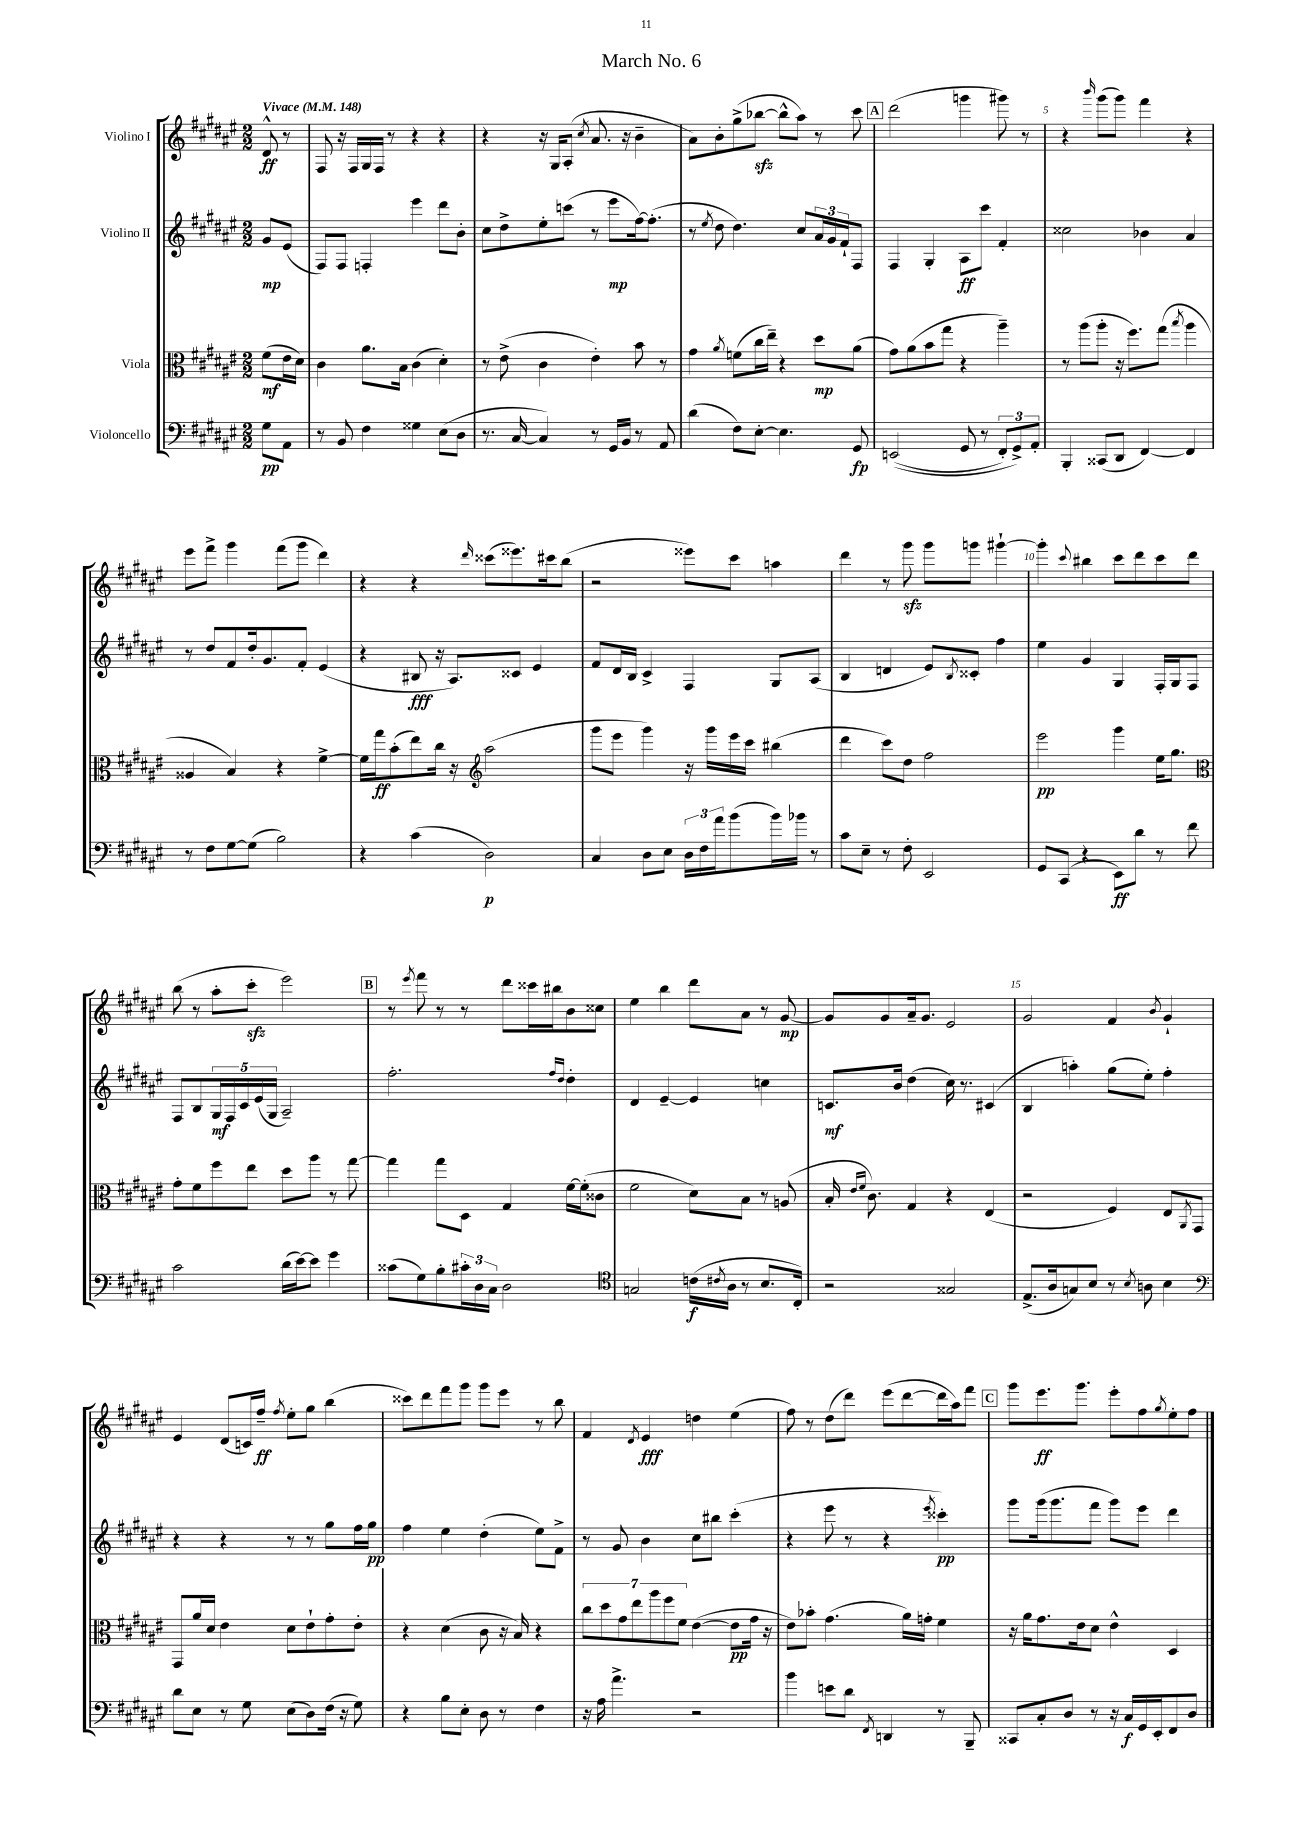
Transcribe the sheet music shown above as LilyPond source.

\header { title = "March No. 6" }
<<
\new StaffGroup <<
\new Staff = "s0" \with { instrumentName = "Violino I" } {
    \clef treble \key fis \major \numericTimeSignature \time 2/2 \partial 4 \tempo "Vivace" 4 = 148
    dis'8-^\ff r8 |
    fis8 r16 fis16 gis16 fis16 r8 r4 r4 |
    r4 r16 gis16 ais8-.( \acciaccatura { cis''8 } ais'8. r16 b'4-- |
    ais'8) b'8-. gis''8->( bes''8~\sfz bes''8-^ ais''8) r8 cis'''8 |
    \mark \markup { \box "A" } dis'''2( g'''4 gis'''8) r8 |
    r4 \grace { b'''16 } gis'''8( gis'''8) fis'''4 r4 |
    eis'''8 fis'''8-> gis'''4 fis'''8( gis'''8 dis'''4) |
    r4 r4 \grace { dis'''16 } cisis'''8( eisis'''8.) cis'''16 b''8( |
    r2 eisis'''8) cis'''8 a''4 |
    dis'''4 r8 gis'''8\sfz gis'''8 g'''8 gis'''4~-! |
    gis'''4-. \appoggiatura { cis'''8 } bis''4 cis'''8 dis'''8 cis'''8 dis'''8 |
    b''8( r8 ais''8-. cis'''8-.\sfz eis'''2) |
    \mark \markup { \box "B" } r8 \acciaccatura { eis'''8 } fis'''8 r8 r8 dis'''8 cisis'''16 bis''16 b'8 cisis''8 |
    eis''4 b''4 dis'''8 ais'8 r8 gis'8~\mp |
    gis'8 gis'8 ais'16-- gis'8. eis'2 |
    gis'2 fis'4 \acciaccatura { b'8 } gis'4-! |
    eis'4 dis'8( c'16) fis''16--\ff \acciaccatura { fis''8 } eis''8-. gis''8 b''4( |
    cisis'''8) dis'''8 fis'''8 gis'''8 gis'''8 eis'''8 r8 b''8 |
    fis'4 \acciaccatura { dis'8 } eis'4\fff d''4 eis''4( |
    fis''8) r8 dis''8( dis'''8) eis'''8( dis'''8~ dis'''16 ais''16) fis'''8 |
    \mark \markup { \box "C" } gis'''8 eis'''8.\ff gis'''8. eis'''8-. fis''8 \acciaccatura { gis''8 } eis''8-. fis''8 \bar "|." |
}
\new Staff = "s1" \with { instrumentName = "Violino II" } {
    \clef treble \key fis \major \numericTimeSignature \time 2/2 \partial 4
    gis'8\mp eis'8( |
    fis8) fis8 f4-. eis'''4 dis'''8 b'8-. |
    cis''8 dis''8-> eis''8-. c'''8( r8 eis'''8\mp fis''16~) fis''8.-.( |
    r8 \acciaccatura { eis''8 } dis''8 dis''4.) cis''8 \tuplet 3/2 { ais'16 gis'16 fis'16-! } fis8 |
    \mark \markup { \box "A" } fis4 gis4-. ais8\ff cis'''8 fis'4-. |
    cisis''2 bes'4 ais'4 |
    r8 dis''8 fis'8 dis''16-. gis'8. fis'8-. eis'4( |
    r4 bis8\fff r16 ais8.) cisis'8 eis'4 |
    fis'8 dis'16 b16 cis'4-> fis4 gis8 ais8( |
    b4 d'4 eis'8) \acciaccatura { b8 } cisis'8-. fis''4 |
    eis''4 gis'4 gis4 fis16-. gis16 fis8 |
    fis8 b8 \tuplet 5/4 { gis16\mf fis16 cis'16 eis'16( gis16 } ais2--) |
    \mark \markup { \box "B" } fis''2.-. \grace { fis''16 dis''16 } dis''4-. |
    dis'4 eis'4~-- eis'4 c''4 |
    c'8.\mf b'16 dis''4( cis''16) r8. cis'4( |
    b4 a''4-.) gis''8( eis''8-.) fis''4-. |
    r4 r4 r8 r8 gis''8 fis''16 gis''16\pp |
    fis''4 eis''4 dis''4-.( eis''8) fis'8-> |
    r8 gis'8 b'4 cis''8 bis''8 cis'''4-.( |
    r4 eis'''8 r8 r4 \acciaccatura { eis'''8 } cisis'''4-.\pp) |
    \mark \markup { \box "C" } gis'''8 gis'''16( gis'''8. fis'''8 gis'''8) eis'''8 dis'''4 \bar "|." |
}
\new Staff = "s2" \with { instrumentName = "Viola" } {
    \clef alto \key fis \major \numericTimeSignature \time 2/2 \partial 4
    fis'8\mf( eis'16 dis'16) |
    cis'4 ais'8. b16 cis'4( dis'4-.) |
    r8 eis'8->( cis'4 eis'4-.) b'8 r8 |
    gis'4 \acciaccatura { ais'8 } f'8( cis''16 eis''16--) r4 dis''8\mp ais'8( |
    \mark \markup { \box "A" } gis'8) ais'8( b'8 gis''8 r4 ais''4--) |
    r8 ais''8( ais''8-. r16 fis''8.) gis''8( \acciaccatura { b''8 } ais''4 |
    aisis4 b4) r4 fis'4~-> |
    fis'16 gis''16\ff b'8-.( eis''8) cis''16 r16 \clef treble ais''2( |
    gis'''8 eis'''8 gis'''4) r16 gis'''16 eis'''16 cis'''16 bis''4( |
    dis'''4 cis'''8) dis''8 fis''2 |
    eis'''2\pp gis'''4 eis''16 gis''8. |
    \clef alto gis'8-. fis'8 fis''8 eis''8 dis''8 ais''8 r8 gis''8~ |
    \mark \markup { \box "B" } gis''4 gis''8 dis8 gis4 fis'16~ fis'16-.( cisis'8 |
    fis'2 dis'8) b8 r8 a8( |
    b16-. \grace { eis'16 fis'16 } cis'8.) gis4 r4 eis4( |
    r2 fis4) eis8 \acciaccatura { ais,8 } gis,8 |
    gis,8 ais'16 dis'16 eis'4 dis'8 eis'8-! gis'8-. eis'8-. |
    r4 dis'4( cis'8 r16 b16) r4 |
    \tuplet 7/4 { cis''8 dis''8 gis'8 eis''8 ais''8 fis''8 fis'8 } eis'4~( eis'8\pp gis'16 r16 |
    eis'8) bes'8-. gis'4.( ais'16) g'16-. fis'4 |
    \mark \markup { \box "C" } r16 ais'16 gis'8. eis'16 dis'8 eis'4-^ dis4 \bar "|." |
}
\new Staff = "s3" \with { instrumentName = "Violoncello" } {
    \clef bass \key fis \major \numericTimeSignature \time 2/2 \partial 4
    gis8\pp ais,8 |
    r8 b,8 fis4 gisis4 eis8( dis8 |
    r8. cis16~ cis4) r8 gis,16 b,16 r8 ais,8 |
    dis'4( fis8) eis8~-. eis4. gis,8\fp |
    \mark \markup { \box "A" } e,2(\( gis,8 r8 \tuplet 3/2 { fis,8-.) gis,8->\) ais,8-. } |
    b,,4-. cisis,8( dis,8 fis,4~) fis,4 |
    r8 fis8 gis8~ gis8( b2) |
    r4 cis'4( dis2\p) |
    cis4 dis8 eis8 \tuplet 3/2 { dis16 fis16 ais'16 } b'8( b'16) bes'16 r8 |
    cis'8 eis8-- r8 fis8-. eis,2 |
    gis,8 cis,8( r4 eis,8\ff) dis'8 r8 fis'8 |
    cis'2 dis'16( eis'16~) eis'8 gis'4 |
    \mark \markup { \box "B" } cisis'8( gis8) b8-. \tuplet 3/2 { cis'16-. dis16 cis16 } dis2 |
    \clef tenor g2 c'16\f( \acciaccatura { cis'8 } ais16 r8 b8. cis16-.) |
    r2 gisis2 |
    eis8.->( ais16 g8) b8 r8 \acciaccatura { b8 } a8 b4 |
    \clef bass dis'8 eis8 r8 gis8 eis8( dis8) fis16( r16 gis8) |
    r4 b8 eis8-. dis8 r8 fis4 |
    r16 ais16 ais'4.-> r2 |
    b'4 e'8 dis'8 \acciaccatura { fis,8 } d,4 r8 b,,8-- |
    \mark \markup { \box "C" } cisis,8 cis8-. dis8 r8 r16 cis16\f gis,16 eis,16-. fis,8 dis8 \bar "|." |
}
>>
>>
\layout { \context { \Score \override BarNumber.break-visibility = ##(#f #t #t) barNumberVisibility = #(every-nth-bar-number-visible 5) } }
